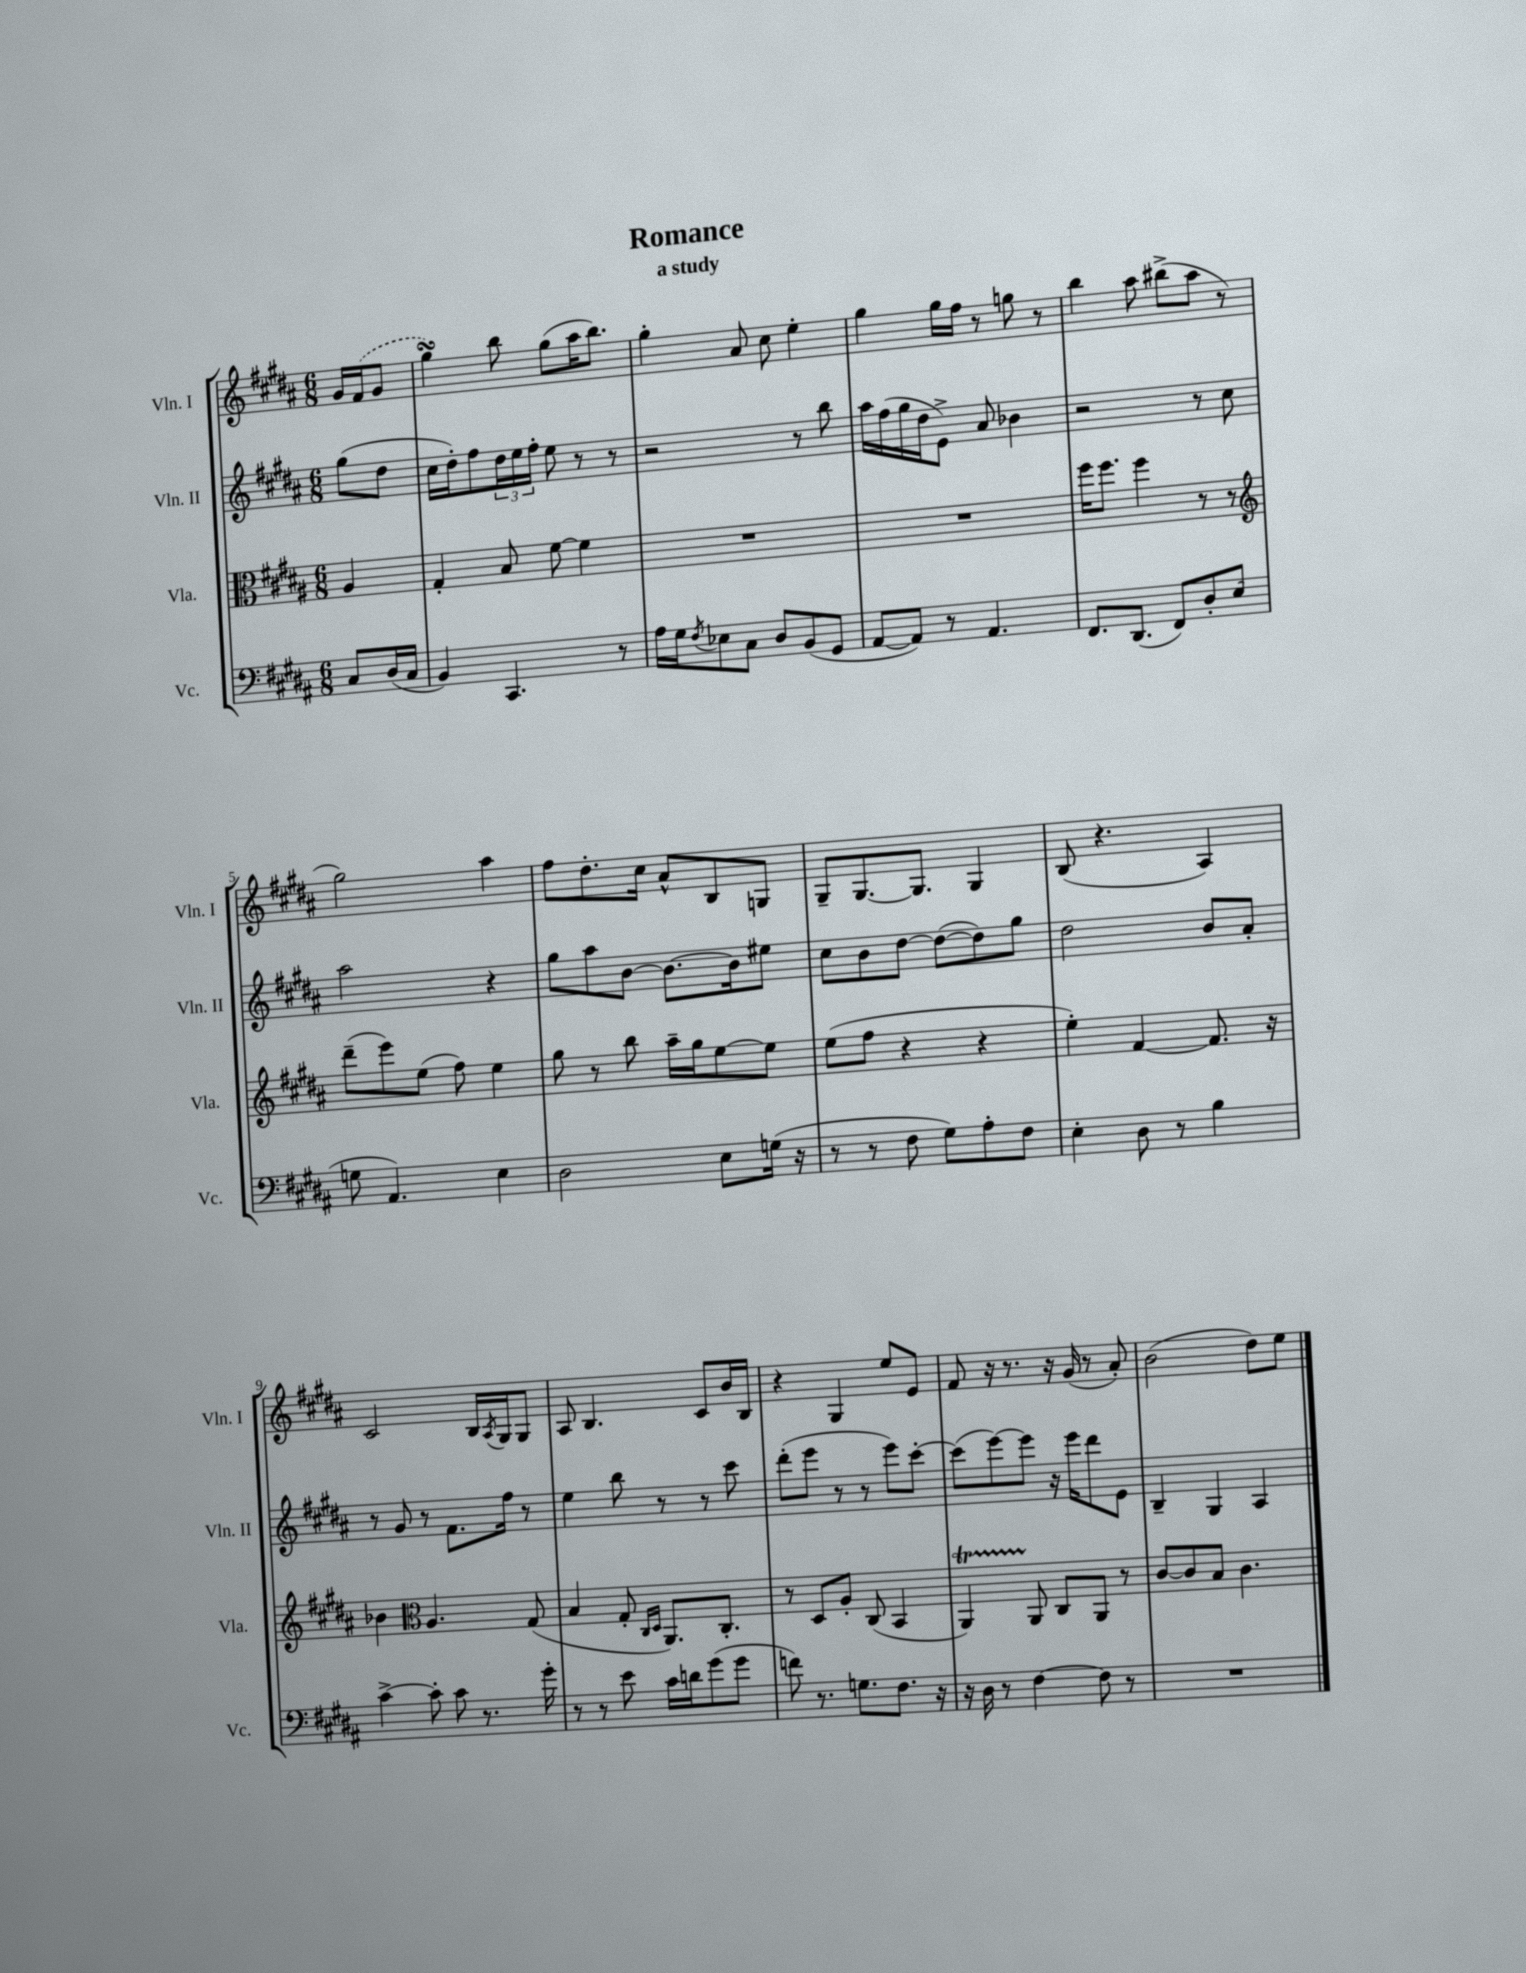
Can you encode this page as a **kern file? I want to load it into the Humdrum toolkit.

**kern	**kern	**kern	**kern
*part4	*part3	*part2	*part1
*staff4	*staff3	*staff2	*staff1
*I"Vc.	*I"Vla.	*I"Vln. II	*I"Vln. I
*I'Vc.	*I'Vla.	*I'Vln. II	*I'Vln. I
*clefF4	*clefC3	*clefG2	*clefG2
*k[f#c#g#d#a#]	*k[f#c#g#d#a#]	*k[f#c#g#d#a#]	*k[f#c#g#d#a#]
*M6/8	*M6/8	*M6/8	*M6/8
=	=	=	=
8C#/L	4A#/	(8gg#\L	16g#/LL
.	.	.	(16f#/J
(16D#/L	.	8dd#\J	8g#/J
16C#/JJ	.	.	.
=1	=1	=1	=1
4BB/)	4G#'/	16cc#\LL	4gg#sSSS\)
.	.	16dd#'\J)	.
.	.	8ff#\	.
4.CC#/	8B/	24dd#\L	8bb\
.	.	24ee\	.
.	.	24ff#'\JJ	.
.	[8f#\	8ee\	(8gg#\L
.	4f#\]	8r	16aa#\K
.	.	.	8.bb\J)
8r	.	8r	.
=2	=2	=2	=2
16A#\LL	2.r	2r	4gg#'\
16G#\J	.	.	.
8qF#/	.	.	.
8E-X\	.	.	.
8C#\J	.	.	8a#/
8D#/L	.	.	8cc#\
(8BB/	.	8r	4ee'\
8GG#/J	.	8bb\	.
=3	=3	=3	=3
[8AA#/L	2.r	16aa#\LL	4gg#\
.	.	(16ff#\	.
8AA#/J])	.	16gg#\	.
.	.	16dd#\J	.
8r	.	8e^\J)	16gg#\LL
.	.	.	16ff#\JJ
4.AA#/	.	8a#/	8r
.	.	4b-X\	8ggn\
.	.	.	8r
=4	=4	=4	=4
8.FF#/L	16ff#\KL	2r	4bb\
.	8.ff#\J	.	.
(8.DD#/J	.	.	.
.	4ff#\	.	8aa#\
8FF#/L)	.	.	(8bb#X^\L
8D#'/	8r	8r	8aa#\J
(8E/J	8r	8cc#\	8r
!!LO:LB:g=z
=5	=5	=5	=5
*	*clefG2	*	*
8Gn\	(8ddd#~\L	2aa#\	2gg#\)
4.AA#/)	8eee\)	.	.
.	(8ee\J	.	.
.	8ff#\)	.	.
4E\	4ee\	4r	4aa#\
=6	=6	=6	=6
2D#\	8gg#\	8gg#\L	8ff#\L
.	8r	8aa#\	8.dd#'\
.	8bb\	[8b\J	.
.	.	.	16cc#\Jk
.	16aa#~\LL	8.b\L_	8a#^^/L
.	16gg#\J	.	.
8E\L	[8ee\	.	8B/
.	.	16b\k]	.
(16Gn\Jk	8ee\J]	8ee#X\J	8Gn/J
16r	.	.	.
=7	=7	=7	=7
8r	(8ee\L	8cc#\L	8G#~/L
8r	8ff#\J	8b\	[8.G#/
8F#\	4r	[8dd#\J	.
.	.	.	8.G#/J]
8G#\L)	.	(8dd#\L_	.
8A#'\	4r	8dd#\])	4G#/
8F#\J	.	8gg#\J	.
=8	=8	=8	=8
4E'\	4ee'\)	2dd#\	(8B/
.	.	.	4.r
8D#\	[4f#/	.	.
8r	.	.	.
4B\	8.f#/]	8b/L	4A#/)
.	.	8a#'/J	.
.	16r	.	.
!!LO:LB:g=z
=9	=9	=9	=9
[4c#^\	4b-X\	8r	2c#/
.	.	8g#/	.
*	*clefC3	*	*
8c#'\]	4.A#/	8r	.
8c#\	.	8.f#\L	.
8.r	.	.	16B/LL
.	.	.	8qA#/
.	.	16ff#\Jk	16G#/J
.	(8G#/	8r	8G#/J
16g#'\	.	.	.
=10	=10	=10	=10
8r	4B/	4ee\	8A#/
8r	.	.	4.B/
8e\	8G#'/	8bb\	.
.	16qqC#/LL	.	.
.	16qqD#/JJ	.	.
16c#\LL	8.AA#/L)	8r	.
16dn\J	.	.	.
(8g#\	.	8r	8c#/L
.	8.C#'/J	.	.
8g#\J	.	8ccc#\	16b/L
.	.	.	16B/JJ
=11	=11	=11	=11
8fn\)	8r	(8ddd#'\L	4r
8.r	8D#/L	8eee\J	.
.	8A#'/J	8r	4G#/
8.Gn\L	.	.	.
.	(8C#/	8r	.
8.F#\J	4BB/	8eee\L)	8ee/L
.	.	[8ccc#'\J	8e/J
16r	.	.	.
=12	=12	=12	=12
16r	4AA#t/)	(8ccc#\L]	8f#/
16D#\	.	.	.
8r	.	[8eee\)	16r
.	.	.	8.r
[4F#\	8AA#/	8eee\J]	.
.	8C#/L	16r	16r
.	.	16eee\KL	(16g#/
8F#\]	8AA#/J	8ddd#\	8r
8r	8r	8e\J	8a#'/)
=13	=13	=13	=13
2.r	[8c#/L	4B~/	(2b\
.	8c#/]	.	.
.	8B/J	4G#/	.
.	4.c#\	.	.
.	.	4A#/	8dd#\L)
.	.	.	8ee\J
==	==	==	==
*-	*-	*-	*-
